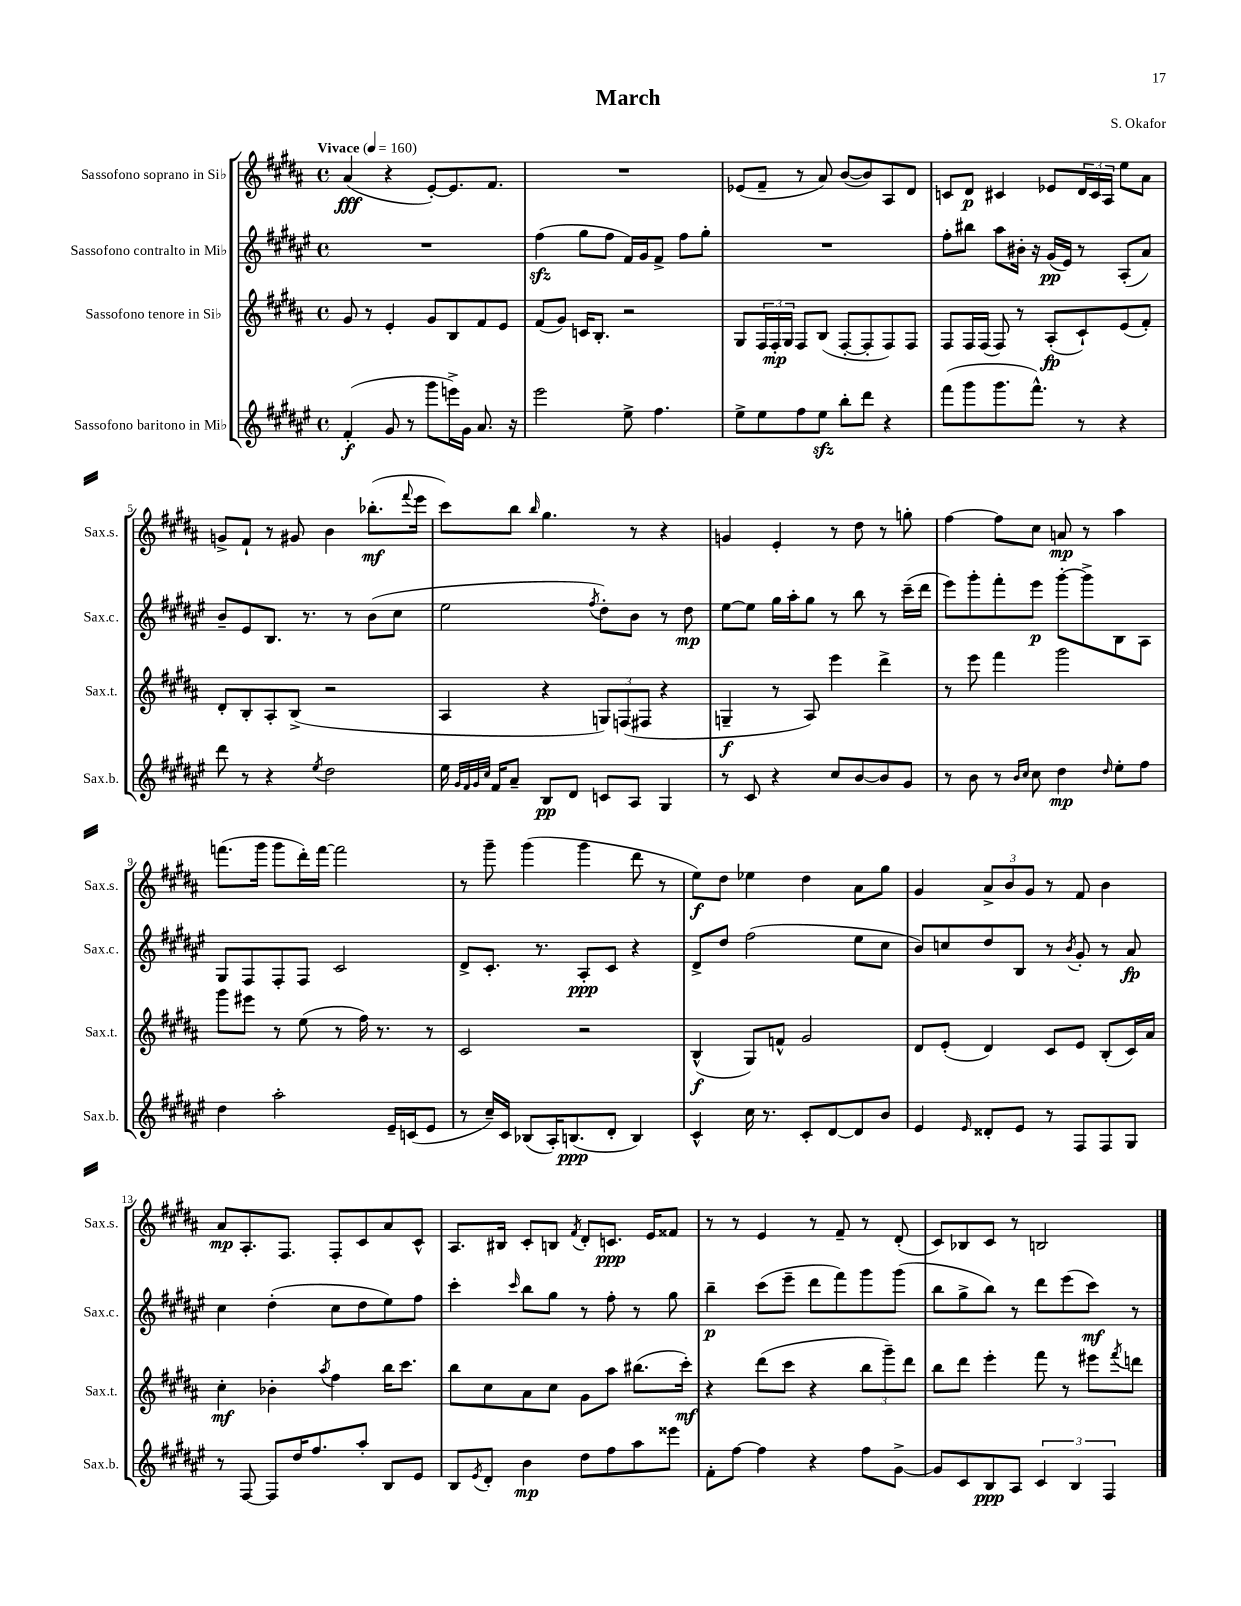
\header { title = "March" composer = "S. Okafor" }
<<
\new StaffGroup <<
\new Staff = "s0" \with { instrumentName = "Sassofono soprano in Sib" shortInstrumentName = "Sax.s." } {
    \clef treble \key b \major \defaultTimeSignature \time 4/4 \tempo "Vivace" 4 = 160
    ais'4\fff( r4 e'8~-.) e'8. fis'8. |
    R1 |
    ees'8( fis'8-- r8 ais'8) b'8~( b'8) ais8 dis'8 |
    c'8 dis'8\p cis'4 ees'8 \tuplet 3/2 { dis'16 cis'16 ais16 } e''8 ais'8 |
    g'8-> fis'8-! r8 gis'8 b'4 bes''8.-.\mf( \appoggiatura { fis'''8 } e'''16 |
    cis'''8) b''8 \grace { b''16 } gis''4. r8 r4 |
    g'4 e'4-. r8 dis''8 r8 g''8-. |
    fis''4~ fis''8 cis''8 a'8\mp r8 ais''4 |
    f'''8.( gis'''16 gis'''8 dis'''16-.) f'''16~ f'''2 |
    r8 gis'''8-- gis'''4( gis'''4 dis'''8 r8 |
    e''8\f) dis''8 ees''4 dis''4 ais'8 gis''8 |
    gis'4 \tuplet 3/2 { ais'8-> b'8 gis'8 } r8 fis'8 b'4 |
    ais'8\mp ais8.-. fis8. fis8-. cis'8 ais'8 cis'8-^ |
    ais8. bis16 cis'8-. b8 \acciaccatura { fis'8 } dis'8-. c'8.\ppp e'16 fisis'8 |
    r8 r8 e'4 r8 fis'8-- r8 dis'8-.( |
    cis'8) bes8 cis'8 r8 b2 \bar "|." |
}
\new Staff = "s1" \with { instrumentName = "Sassofono contralto in Mib" shortInstrumentName = "Sax.c." } {
    \clef treble \key fis \major \defaultTimeSignature \time 4/4
    R1 |
    fis''4\sfz( gis''8 fis''8 fis'16) gis'16 fis'8-> fis''8 gis''8-. |
    R1 |
    fis''8-. bis''8 ais''8 bis'16-. r16 gis'16\pp( eis'16) r8 ais8-.( ais'8) |
    b'8-- eis'8 b8. r8. r8 b'8( cis''8 |
    eis''2 \acciaccatura { fis''8 } dis''8-.) b'8 r8 dis''8\mp |
    eis''8~ eis''8 gis''16 ais''16-. gis''8 r8 b''8 r8 cis'''16--( dis'''16 |
    eis'''8) gis'''8-. fis'''8-. eis'''8\p gis'''8~-. gis'''8-> b8 ais8 |
    gis8 fis8 fis8-. fis8 cis'2 |
    dis'8-> cis'8.-. r8. ais8-.\ppp cis'8 r4 |
    dis'8-> dis''8 fis''2( eis''8 cis''8 |
    b'8) c''8 dis''8 b8 r8 \acciaccatura { b'8 } gis'8-. r8 ais'8\fp |
    cis''4 dis''4-.( cis''8 dis''8 eis''8) fis''8 |
    cis'''4-. \grace { cis'''16 } b''8 gis''8 r8 fis''8-. r8 gis''8 |
    b''4--\p cis'''8( eis'''8-- dis'''8 fis'''8) gis'''8 gis'''8( |
    b''8 gis''8-> b''8) r8 dis'''8 eis'''8( cis'''8\mf) r8 \bar "|." |
}
\new Staff = "s2" \with { instrumentName = "Sassofono tenore in Sib" shortInstrumentName = "Sax.t." } {
    \clef treble \key b \major \defaultTimeSignature \time 4/4
    gis'8 r8 e'4-. gis'8 b8 fis'8 e'8 |
    fis'8( gis'8) c'16 b8.-. r2 |
    gis8 \tuplet 3/2 { fis16 fis16-.\mp gis16 } fis8 b8( fis8~-. fis8-. fis8) fis8 |
    fis8 fis16 fis16( fis8) r8 ais8-.\fp( cis'8-!) e'8( fis'8-.) |
    dis'8-. b8-. ais8-. b8->( r2 |
    ais4 r4 \tuplet 3/2 { g8) f8( fis8 } r4 |
    g4--\f r8 ais8) e'''4 dis'''4-> |
    r8 e'''8 fis'''4 gis'''2 |
    gis'''8 eis'''8 r8 e''8( r8 fis''16) r8. r8 |
    cis'2 r2 |
    b4-^\f( gis8) f'8-^ gis'2 |
    dis'8 e'8-.( dis'4) cis'8 e'8 b8-.( cis'16) ais'16 |
    cis''4-.\mf bes'4-. \acciaccatura { ais''8 } fis''4 b''16 cis'''8. |
    b''8 cis''8 ais'8 cis''8 gis'8 ais''8 bis''8.( cis'''16-.\mf) |
    r4 dis'''8( cis'''8 r4 \tuplet 3/2 { b''8 gis'''8--) dis'''8 } |
    b''8 dis'''8 e'''4-. fis'''8 r8 eis'''8 \acciaccatura { fis'''8 } d'''8 \bar "|." |
}
\new Staff = "s3" \with { instrumentName = "Sassofono baritono in Mib" shortInstrumentName = "Sax.b." } {
    \clef treble \key fis \major \defaultTimeSignature \time 4/4
    fis'4-.\f( gis'8 r8 gis'''8 e'''16->) gis'16 ais'8. r16 |
    eis'''2 eis''8-> fis''4. |
    eis''8-> eis''8 fis''8 eis''8\sfz b''8-. dis'''8 r4 |
    fis'''8( gis'''8 gis'''8. fis'''8.-^) r8 r4 |
    dis'''8 r8 r4 \acciaccatura { eis''8 } dis''2 |
    eis''16 \grace { gis'32 fis'32 gis'32 cis''32 } fis'16 ais'8-- b8\pp dis'8 c'8 ais8 gis4 |
    r8 cis'8 r4 cis''8 b'8~ b'8 gis'8 |
    r8 b'8 r8 \grace { b'16 cis''16 } cis''8 dis''4\mp \grace { dis''16 } eis''8-. fis''8 |
    dis''4 ais''2-. eis'16-- c'16( eis'8 |
    r8 cis''16--) cis'16 bes8( ais16-.) b8.\ppp( dis'8-. b4) |
    cis'4-^ cis''16 r8. cis'8-. dis'8~ dis'8 b'8 |
    eis'4 \grace { eis'16 } disis'8-. eis'8 r8 fis8 fis8 gis8 |
    r8 fis8~ fis8 dis''16 fis''8. ais''8-. b8 eis'8 |
    b8 \acciaccatura { eis'8 } dis'8-. b'4\mp dis''8 fis''8 ais''8 eisis'''8 |
    fis'8-. fis''8~ fis''4 r4 fis''8 gis'8~-> |
    gis'8 cis'8 b8\ppp ais8 \tuplet 3/2 { cis'4 b4 fis4 } \bar "|." |
}
>>
>>
